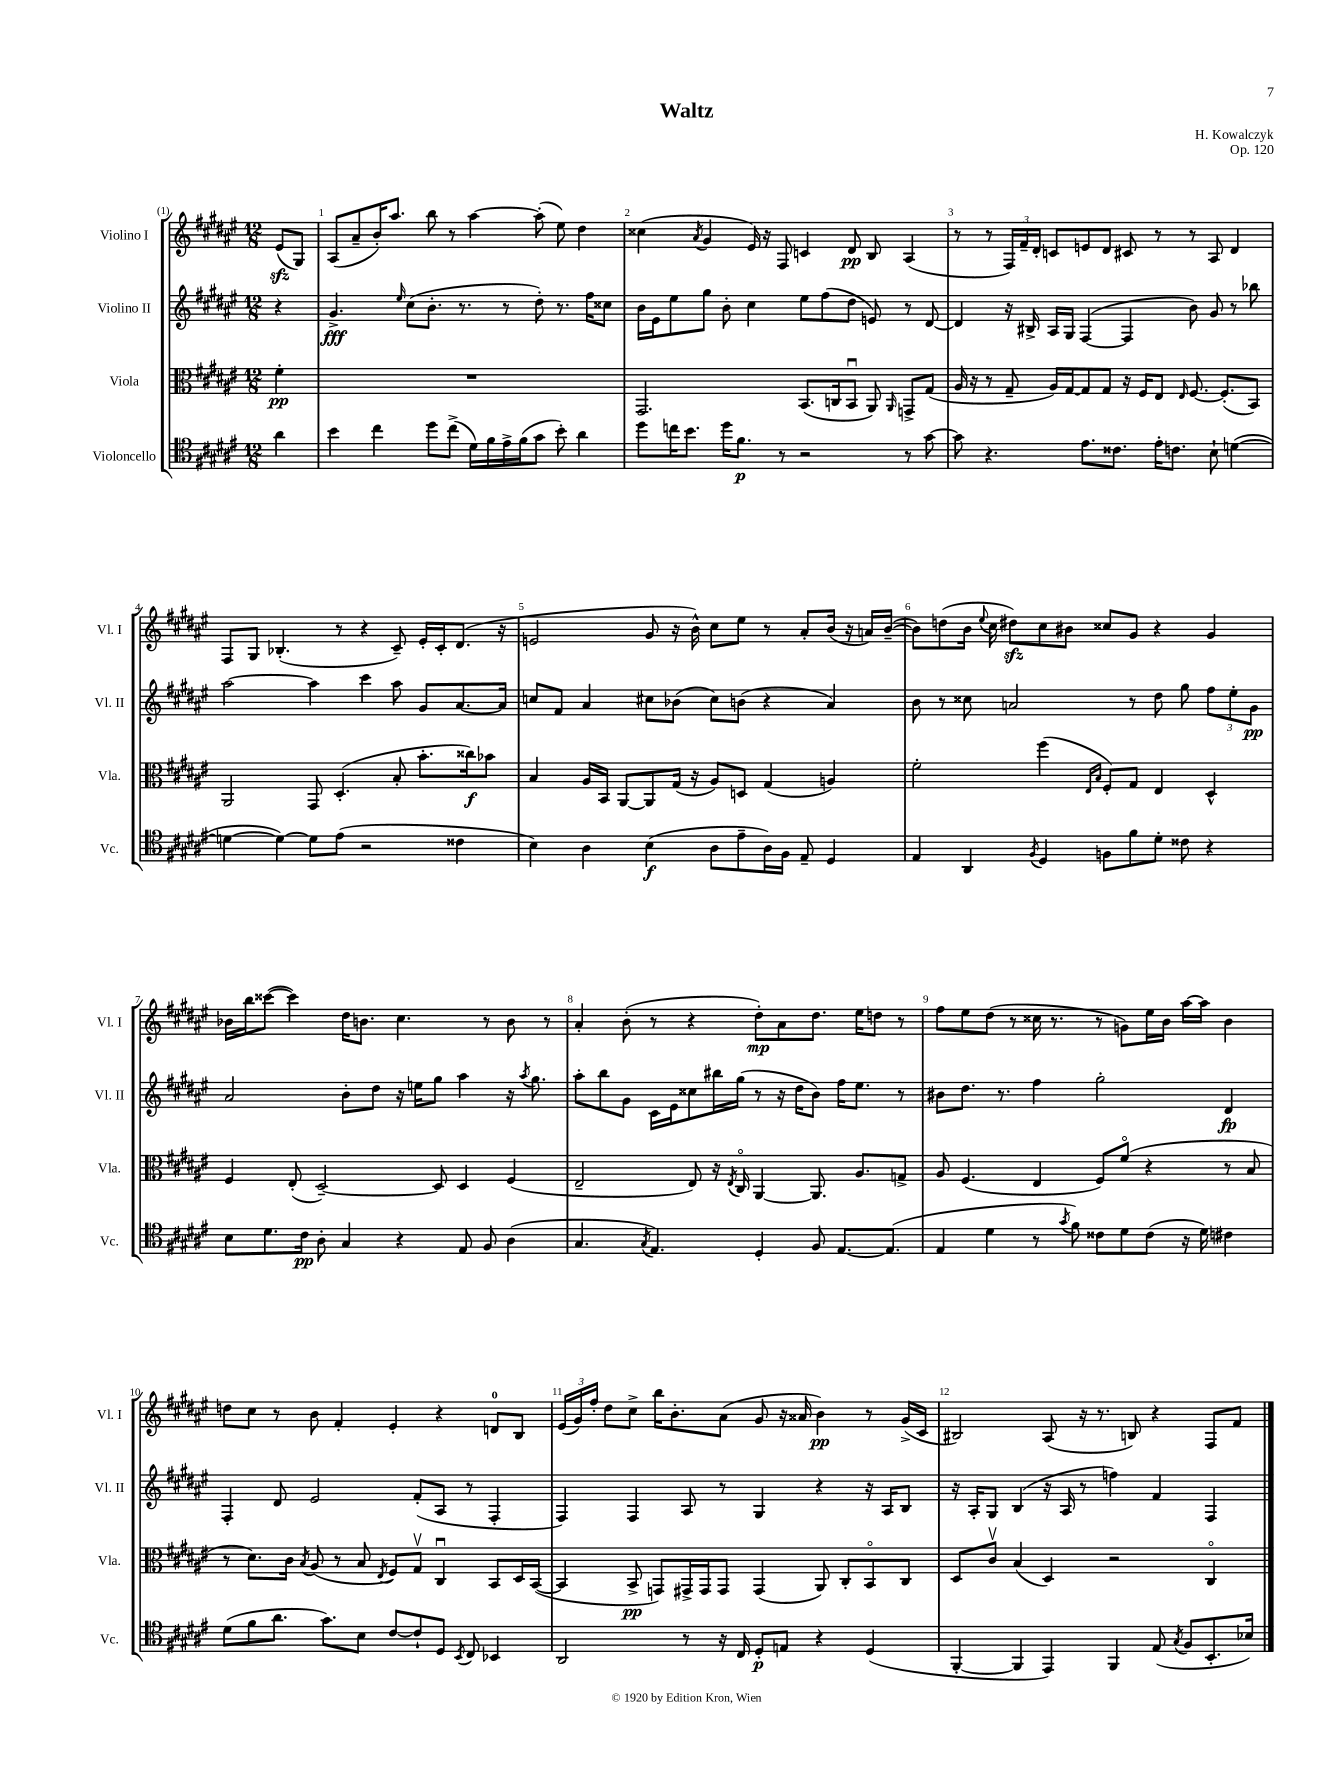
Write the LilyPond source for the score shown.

\header { title = "Waltz" composer = "H. Kowalczyk" opus = "Op. 120" }
<<
\new StaffGroup <<
\new Staff = "s0" \with { instrumentName = "Violino I" shortInstrumentName = "Vl. I" } {
    \clef treble \key fis \major \numericTimeSignature \time 12/8 \partial 4
    \autoBeamOff eis'8[\sfz( gis8]) |
    ais8[( ais'8-- b'16-.) ais''8.] b''8 r8 ais''4~ ais''8-.( eis''8) dis''4 |
    cisis''4( \acciaccatura { ais'8 } gis'4 eis'16) r16 fis8 c'4 dis'8\pp b8 ais4( |
    r8 r8 \tuplet 3/2 { fis16[) fis'16-- dis'16]-. } c'8[ e'8 dis'8] cis'8 r8 r8 ais8 dis'4 |
    fis8[ gis8] bes4.-.( r8 r4 cis'8--) eis'16[-. cis'16-. dis'8.]( r16 |
    e'2 gis'8 r16 b'16-^) cis''8[ eis''8] r8 ais'8[-. b'16]( r16 a'16[) b'16]~--( |
    b'8[) d''8( b'16] \appoggiatura { eis''8 } cis''16 dis''8[\sfz) cis''8 bis'8] cisis''8[ gis'8] r4 gis'4 |
    bes'16[ b''16 cisis'''8]~( cisis'''4) dis''16[ b'8.] cis''4. r8 b'8 r8 |
    ais'4-. b'8-.( r8 r4 dis''8[-.\mp) ais'8 dis''8.] eis''16[ d''8] r8 |
    fis''8[ eis''8 dis''8]( r8 cisis''16 r8. r8 g'8[) eis''16 b'16] ais''16[~ ais''16] b'4 |
    d''8[ cis''8] r8 b'8 fis'4-. eis'4-. r4 d'8[-0 b8] |
    \tuplet 3/2 { eis'16[( gis'16) fis''16]-. } dis''8[ cis''8]-> b''16[ b'8.-. ais'8]( gis'8 r16 aisis'16 b'4\pp) r8 gis'16[->( cis'16] |
    bis2) ais8( r16 r8. b8) r4 fis8[ fis'8] \bar "|." |
}
\new Staff = "s1" \with { instrumentName = "Violino II" shortInstrumentName = "Vl. II" } {
    \clef treble \key fis \major \numericTimeSignature \time 12/8 \partial 4
    \autoBeamOff r4 |
    gis'4.->\fff \grace { eis''16 } cis''8[( b'8.]-. r8. r8 dis''8-.) r8. fis''16[ cisis''8] |
    b'16[ eis'16 eis''8 gis''8] b'8-. cis''4 eis''8[ fis''8( dis''8] e'8) r8 dis'8~ |
    dis'4 r16 bis16-> ais16[ gis16] fis4~( fis4 b'8) gis'8 r8 bes''8 |
    ais''2~ ais''4 cis'''4 ais''8 gis'8[ ais'8.~ ais'16] |
    c''8[ fis'8] ais'4 cis''8[ bes'8]( cis''8[) b'8]( r4 ais'4) |
    b'8 r8 cisis''8 a'2 r8 dis''8 gis''8 \tuplet 3/2 { fis''8[ eis''8-. gis'8]\pp } |
    ais'2 b'8[-. dis''8] r16 e''16[ gis''8] ais''4 r16 \acciaccatura { ais''8 } gis''8. |
    ais''8[-. b''8 gis'8] cis'16[ eis'16 cisis''8 bis''16 gis''16]( r8 r16 dis''16[ b'8]) fis''16[ eis''8.] r8 |
    bis'8[ dis''8.] r8. fis''4 gis''2-. dis'4\fp |
    fis4-. dis'8 eis'2 fis'8[-.( ais8] r8 fis4-. |
    fis4) fis4 ais8 r8 gis4 r4 r16 ais16[ b8] |
    r16 ais16[-. gis8] b4( r16 ais16 r8 f''4) fis'4 fis4 \bar "|." |
}
\new Staff = "s2" \with { instrumentName = "Viola" shortInstrumentName = "Vla." } {
    \clef alto \key fis \major \numericTimeSignature \time 12/8 \partial 4
    \autoBeamOff fis'4-.\pp |
    R1. |
    gis,2. b,8.[( c16 b,8]\downbow ais,8) \grace { ais,16 } g,8[-> gis8]( |
    ais16 r16 r8 gis8-- ais16[) gis16~ gis8 gis8] r16 fis16[ eis8] \grace { eis16 } fis8.~ fis8.[-.( b,8]) |
    ais,2 gis,8 dis4.-.( b8-. b'8.[-. cisis''16\f) bes'8] |
    b4 ais16[ b,16] ais,8[~ ais,8 gis16]( r16 ais8[) d8] gis4( a4) |
    fis'2-. fis''4( \grace { eis16[ b16] } fis8[-.) gis8] eis4 dis4-^ |
    fis4 eis8-.( dis2~--) dis8 dis4 fis4( |
    eis2-- eis8) r16 \acciaccatura { eis8 } cis16\flageolet ais,4~ ais,8. ais8.[ g8]-> |
    ais8 fis4.( eis4 fis8[) fis'8]\flageolet( r4 r8 b8 |
    r8 dis'8.[) cis'16] \acciaccatura { b8 } ais8( r8 b8 \acciaccatura { eis8 } fis8[) gis8]\upbow cis4\downbow b,8[ dis16 b,16]~( |
    b,4 b,8->\pp g,8[) gis,16-> gis,16 gis,8] gis,4( ais,8) cis8[-. b,8\flageolet cis8] |
    dis8[ cis'8]\upbow b4( dis4) r2 cis4\flageolet \bar "|." |
}
\new Staff = "s3" \with { instrumentName = "Violoncello" shortInstrumentName = "Vc." } {
    \clef tenor \key fis \major \numericTimeSignature \time 12/8 \partial 4
    \autoBeamOff ais'4 |
    b'4 cis''4 dis''8[ cis''8]->( dis'16[) fis'16 eis'16-> fis'16( gis'8] b'8-.) ais'4 |
    dis''8[ c''16 b'8.] dis''16[ fis'8.]\p r8 r2 r8 gis'8~ |
    gis'8 r4. eis'8.[ cisis'8.] eis'16[-. c'8.] b8-! d'4~( |
    d'4~ d'4~) d'8[ eis'8]( r2 cisis'4 |
    b4) ais4 b4\f( ais8[ eis'8-- ais16) fis16] eis8-- dis4 |
    eis4 ais,4 \acciaccatura { fis8 } dis4 f8[ fis'8 dis'8]-. cisis'8 r4 |
    b8[ dis'8. cis'16]\pp ais8-. gis4 r4 eis8 fis8 ais4( |
    gis4. \acciaccatura { gis8 } eis4.) dis4-. fis8 eis8.[~ eis8.]( |
    eis4 dis'4 r8 \acciaccatura { gis'8 } fis'8) cisis'8[ dis'8 cisis'8]( r16 dis'16) cis'4 |
    dis'8[( fis'8 ais'8.] gis'8.[) b8] cis'8[~ cis'8-! dis8] \acciaccatura { b,8 } cis8 bes,4 |
    ais,2 r8 r16 cis16 dis8[-.\p e8] r4 dis4( |
    fis,4~-. fis,4 eis,4) fis,4 eis8( \acciaccatura { gis8 } fis8[ b,8.-. bes16]) \bar "|." |
}
>>
>>
\layout { \context { \Score \override BarNumber.break-visibility = ##(#f #t #t) barNumberVisibility = #all-bar-numbers-visible } }
